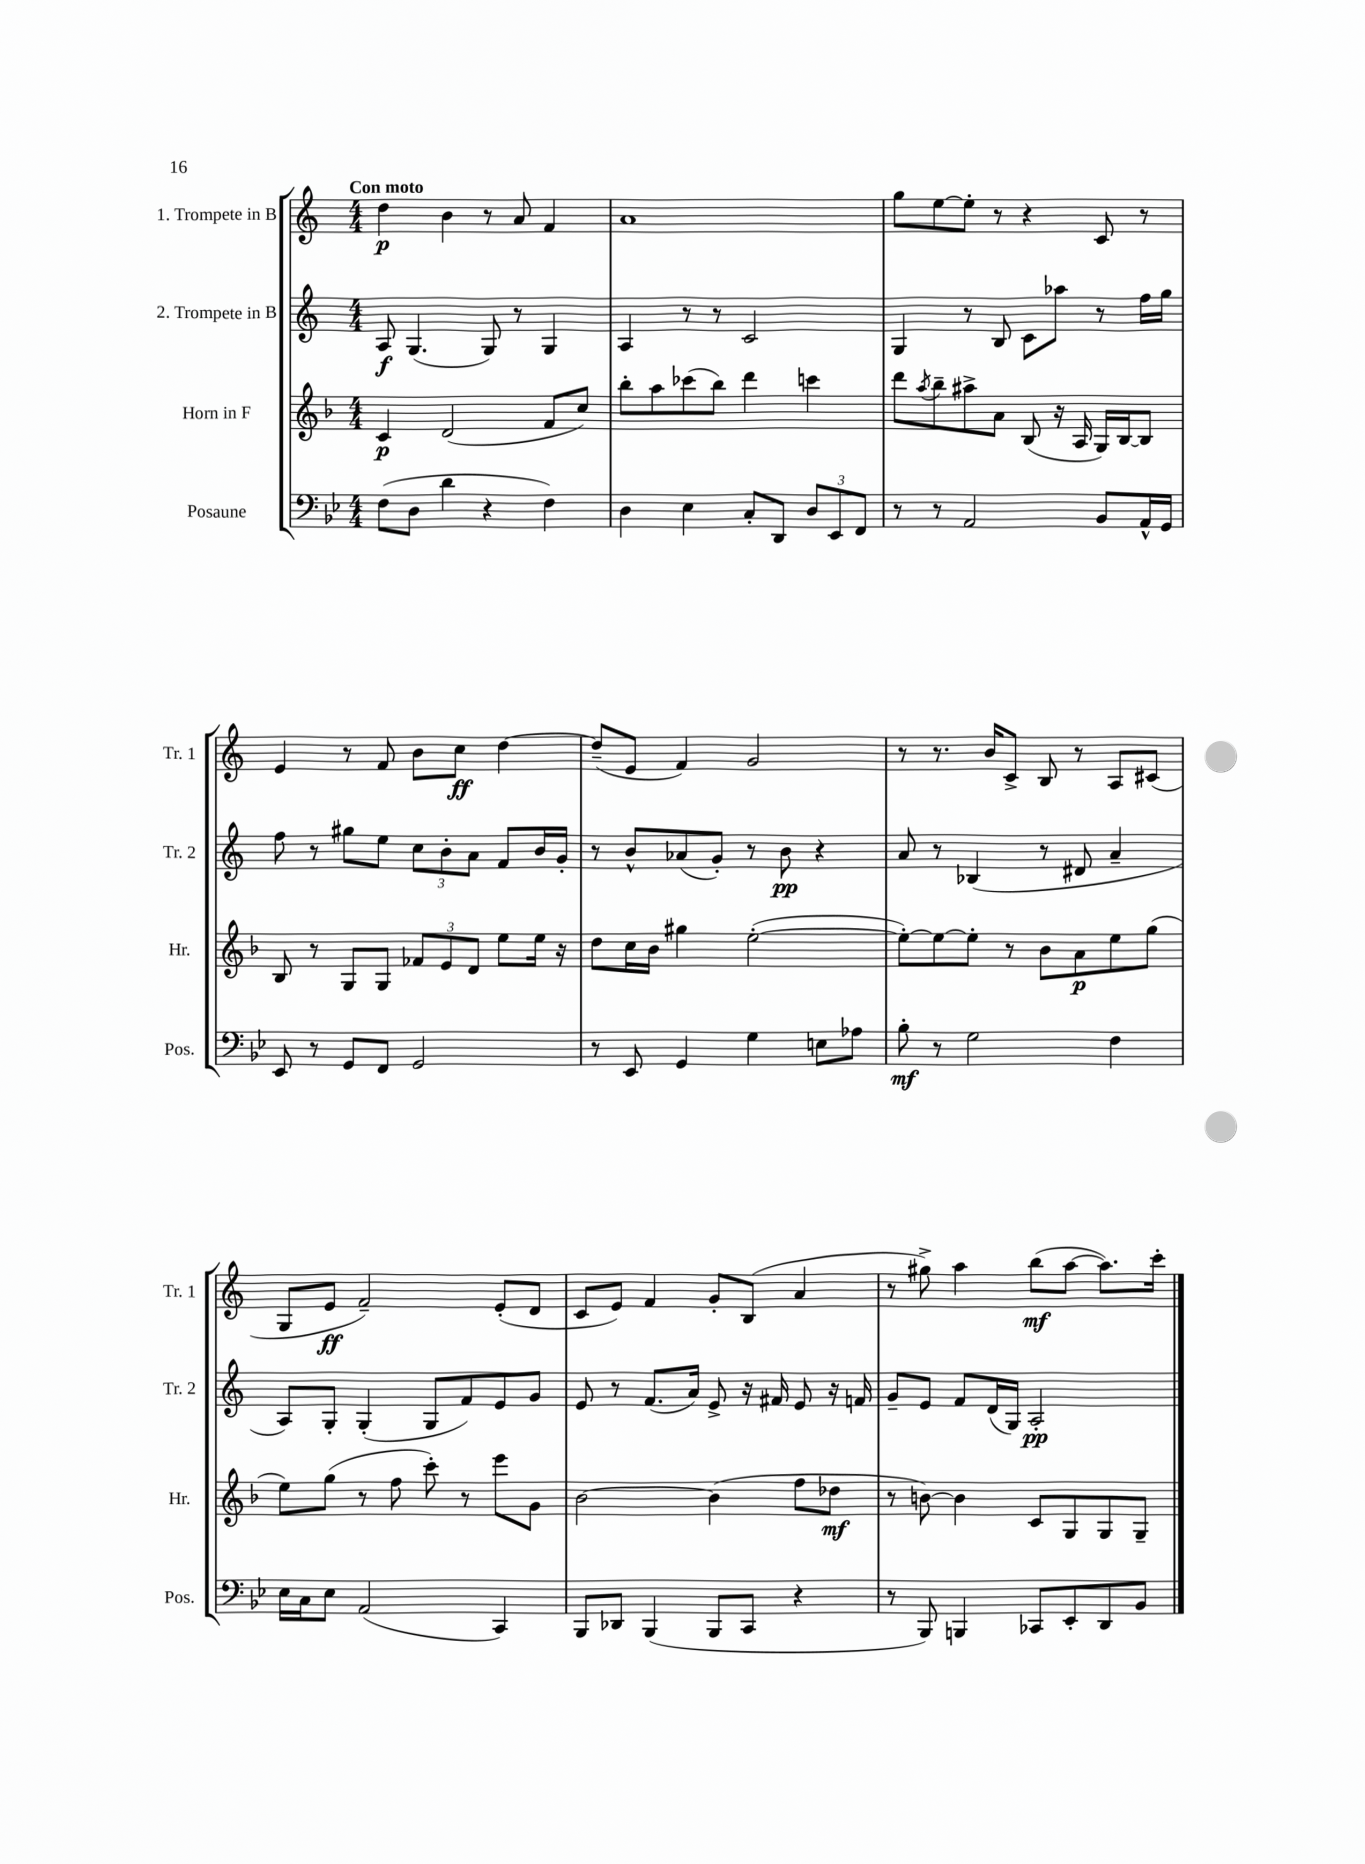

**kern	**dynam	**kern	**dynam	**kern	**dynam	**kern	**dynam
*part4	*part4	*part3	*part3	*part2	*part2	*part1	*part1
*staff4	*staff4	*staff3	*staff3	*staff2	*staff2	*staff1	*staff1
*I"Posaune	*	*I"Horn in F	*	*I"2. Trompete in B	*	*I"1. Trompete in B	*
*I'Pos.	*	*I'Hr.	*	*I'Tr. 2	*	*I'Tr. 1	*
*clefF4	*	*clefG2	*	*clefG2	*	*clefG2	*
*k[b-e-]	*	*k[b-]	*	*k[]	*	*k[]	*
*M4/4	*	*M4/4	*	*M4/4	*	*M4/4	*
=1	=1	=1	=1	=1	=1	=1	=1
!	!	!	!	!	!	!LO:TX:a:B:t=Con moto	!
(8F\L	.	4c/	p	8A/	f	4dd\	p
8D\J	.	.	.	(4.G/	.	.	.
4d\	.	(2d/	.	.	.	4b\	.
4r	.	.	.	8G/)	.	8r	.
.	.	.	.	8r	.	8a/	.
4F\)	.	8f/L	.	4G/	.	4f/	.
.	.	8cc/J)	.	.	.	.	.
=2	=2	=2	=2	=2	=2	=2	=2
4D\	.	8bb-'\L	.	4A/	.	1a	.
.	.	8aa\	.	.	.	.	.
4E-\	.	(8ccc-X\	.	8r	.	.	.
.	.	8bb-\J)	.	8r	.	.	.
8C'/L	.	4ddd\	.	2c/	.	.	.
8DD/J	.	.	.	.	.	.	.
12D/L	.	4cccn\	.	.	.	.	.
12EE-/	.	.	.	.	.	.	.
12FF/J	.	.	.	.	.	.	.
=3	=3	=3	=3	=3	=3	=3	=3
8r	.	8ddd\L	.	4G/	.	8gg\L	.
.	.	8qaa/	.	.	.	.	.
8r	.	8bb-~\	.	.	.	[8ee\	.
2AA/	.	8aa#X^\	.	8r	.	8ee'\J]	.
.	.	8a\J	.	8B/	.	8r	.
.	.	(8B-/	.	8c\L	.	4r	.
.	.	16r	.	8aa-X\J	.	.	.
.	.	16A/	.	.	.	.	.
8BB-/L	.	16G/LL)	.	8r	.	8c/	.
.	.	[16B-/J	.	.	.	.	.
16AA^^/L	.	8B-/J]	.	16ff\LL	.	8r	.
16GG/JJ	.	.	.	16gg\JJ	.	.	.
!!LO:LB:g=z
=4	=4	=4	=4	=4	=4	=4	=4
8EE-/	.	8B-/	.	8ff\	.	4e/	.
8r	.	8r	.	8r	.	.	.
8GG/L	.	8G/L	.	8gg#X\L	.	8r	.
8FF/J	.	8G/J	.	8ee\J	.	8f/	.
2GG/	.	12f-X/L	.	12cc\L	.	8b\L	.
.	.	12e/	.	12b'\	.	.	.
.	.	.	.	.	.	8cc\J	ff
.	.	12d/J	.	12a\J	.	.	.
.	.	8ee\L	.	8f/L	.	[4dd\	.
.	.	16ee\Jk	.	16b/L	.	.	.
.	.	16r	.	16g'/JJ	.	.	.
=5	=5	=5	=5	=5	=5	=5	=5
8r	.	8dd\L	.	8r	.	(8dd~/L]	.
8EE-/	.	16cc\L	.	8b^^/L	.	8e/J	.
.	.	16b-\JJ	.	.	.	.	.
4GG/	.	4gg#X\	.	(8a-X/	.	4f/)	.
.	.	.	.	8g'/J)	.	.	.
4G\	.	([2ee'\	.	8r	.	2g/	.
.	.	.	.	8b\	pp	.	.
8En\L	.	.	.	4r	.	.	.
8A-X\J	.	.	.	.	.	.	.
=6	=6	=6	=6	=6	=6	=6	=6
8B-'\	mf	8ee'\L_)	.	8a/	.	8r	.
8r	.	8ee\_	.	8r	.	8.r	.
2G\	.	8ee'\J]	.	(4B-X/	.	.	.
.	.	.	.	.	.	16b/KL	.
.	.	8r	.	.	.	8c^/J	.
.	.	8b-\L	.	8r	.	8B/	.
.	.	8a\	p	8d#X/	.	8r	.
4F\	.	8ee\	.	4a~/	.	8A/L	.
.	.	(8gg\J	.	.	.	(8c#X/J	.
!!LO:LB:g=z
=7	=7	=7	=7	=7	=7	=7	=7
16E-\LL	.	8ee\L)	.	8A/L)	.	8G/L	.
16C\J	.	.	.	.	.	.	.
8E-\J	.	(8gg\J	.	8G'/J	.	8e/J	ff
(2AA/	.	8r	.	(4G'/	.	2f~/)	.
.	.	8ff\	.	.	.	.	.
.	.	8ccc'\)	.	8G/L	.	.	.
.	.	8r	.	8f/)	.	.	.
4CC/)	.	8eee\L	.	8e/	.	(8e'/L	.
.	.	8g\J	.	8g/J	.	8d/J	.
=8	=8	=8	=8	=8	=8	=8	=8
8BBB-/L	.	[2b-\	.	8e/	.	8c/L	.
8DD-X/J	.	.	.	8r	.	8e/J)	.
(4BBB-/	.	.	.	(8.f/L	.	4f/	.
.	.	.	.	16a/Jk)	.	.	.
8BBB-/L	.	(4b-\]	.	8e^/	.	8g'/L	.
8CC/J	.	.	.	16r	.	(8B/J	.
.	.	.	.	16f#X/	.	.	.
4r	.	8ff\L	.	8e/	.	4a/	.
.	.	8dd-X\J	mf	16r	.	.	.
.	.	.	.	16fn/	.	.	.
=9	=9	=9	=9	=9	=9	=9	=9
8r	.	8r	.	8g~/L	.	8r	.
8BBB-/)	.	[8bn\)	.	8e/J	.	8gg#X^\)	.
4BBBn/	.	4b\]	.	8f/L	.	4aa\	.
.	.	.	.	(16d/L	.	.	.
.	.	.	.	16G/JJ)	.	.	.
8CC-X/L	.	8c/L	.	2A'/	pp	(8bb\L	mf
8EE-'/	.	8G/	.	.	.	[8aa\J	.
8DD/	.	8G/	.	.	.	8.aa\L])	.
8BB-/J	.	8G~/J	.	.	.	.	.
.	.	.	.	.	.	16ccc'\Jk	.
==	==	==	==	==	==	==	==
*-	*-	*-	*-	*-	*-	*-	*-
